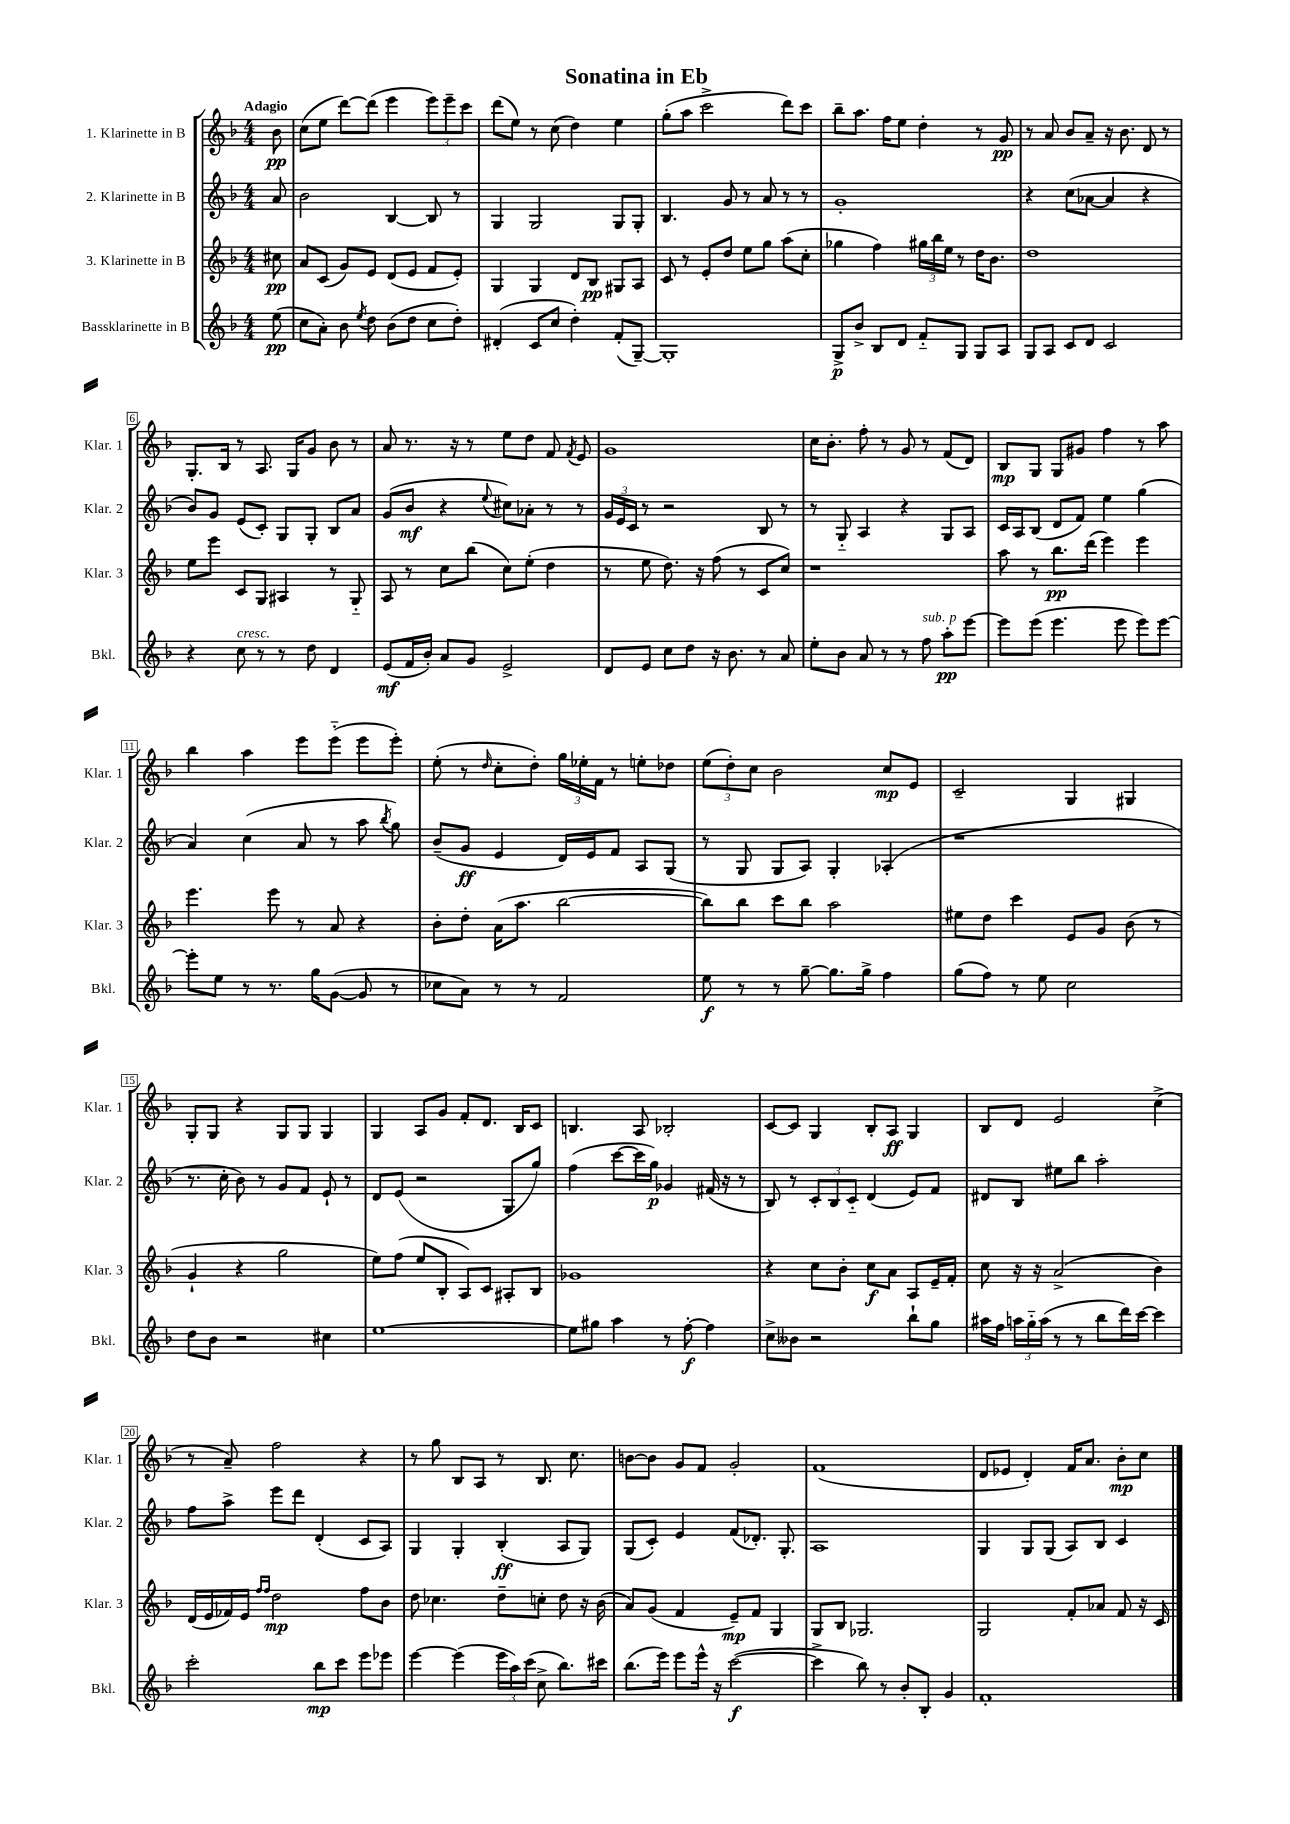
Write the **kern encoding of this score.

**kern	**kern	**kern	**kern
*staff4	*staff3	*staff2	*staff1
*clefG2	*clefG2	*clefG2	*clefG2
*k[b-]	*k[b-]	*k[b-]	*k[b-]
*M4/4	*M4/4	*M4/4	*M4/4
(8ee	8cc#	8a	8b-
=	=	=	=
8cc	8a	2b-	(8cc
8a')	(8c	.	8ee
8b-	8g)	.	[8ddd)
8qee	.	.	.
8dd	8e	.	(8ddd]
(8b-	(8d	[4B-	4eee
8dd	8e	.	.
8cc	8f	8B-]	12eee)
.	.	.	12eee~
8dd')	8e')	8r	.
.	.	.	12ccc
=	=	=	=
(4d#'	4G	4G	(8ddd
.	.	.	8ee)
8c	4G	2G	8r
8cc	.	.	(8cc
4dd')	8d	.	4dd)
.	8B-	.	.
(8f'	8G#	8G	4ee
[8G~)	8A	8G'	.
=	=	=	=
1G']	8c	4.B-	(8gg'
.	8r	.	8aa
.	8e'	.	2ccc^
.	8dd	8g	.
.	8ee	8r	.
.	8gg	8a	.
.	(8aa	8r	8ddd)
.	8cc'	8r	8ccc
=	=	=	=
8G^	4gg-	1g'	8bb-~
8b-^	.	.	8.aa
8B-	4ff)	.	.
.	.	.	16ff
8d	.	.	8ee
8f'~	24gg#	.	4dd'
.	24bb-	.	.
.	24ee	.	.
8G	8r	.	.
8G	16dd	.	8r
.	8.b-	.	.
8A	.	.	8g
=	=	=	=
8G	1dd	4r	8r
8A	.	.	8a
8c	.	(8cc	8b-
8d	.	[8a-	8a~
2c	.	4a-]	16r
.	.	.	8.b-
.	.	4r	8d
.	.	.	8r
=	=	=	=
4r	8ee	8b-)	8.G'
.	8eee	8g	.
.	.	.	16B-
8cc	8c	(8e	8r
8r	8G	8c')	8.A
8r	4A#	8G	.
.	.	.	16G
8dd	.	8G'	8g
4d	8r	8B-	8b-
.	8G'~	8a	8r
=	=	=	=
(8e	8A	(8g	8a
16f	8r	8b-	8.r
16b-')	.	.	.
8a	8cc	4r	.
.	.	.	16r
8g	(8bb-	.	8r
.	.	8qqee	.
2e^	8cc)	8cc#)	8ee
.	(8ee'	8a-'	8dd
.	4dd	8r	8f
.	.	.	8qf
.	.	8r	8e
=	=	=	=
8d	8r	24g	1g
.	.	24e	.
.	.	24c	.
8e	8ee	8r	.
8cc	8.dd)	2r	.
8dd	.	.	.
.	16r	.	.
16r	(8ff	.	.
8.b-	.	.	.
.	8r	.	.
8r	8c	8B-	.
8a	8cc)	8r	.
=	=	=	=
8ee'	1r	8r	16cc
.	.	.	8.b-'
8b-	.	8G'~	.
8a	.	4A	8ff'
8r	.	.	8r
8r	.	4r	8g
8ff	.	.	8r
8aa'	.	8G	(8f
[8eee	.	8A	8d)
=	=	=	=
8eee]	8aa	16c	8B-
.	.	16A	.
(8eee	8r	(8B-	8G
4.eee	8.bb-	8d	8G
.	.	8f)	8g#
.	(16ddd	.	.
.	4eee)	4ee	4ff
8eee	.	.	.
8eee)	4eee	(4gg	8r
[8eee	.	.	8aa
=	=	=	=
8eee']	4.eee	4a)	4bb-
8ee	.	.	.
8r	.	(4cc	4aa
8.r	8eee	.	.
.	8r	8a	8eee
16gg	.	.	.
([8g	8a	8r	(8eee'~
8g]	4r	8aa	8eee
.	.	8qbb-	.
8r	.	8gg)	8eee')
=	=	=	=
8cc-	8b-'	(8b-~	(8ee'
8a)	8dd'	8g	8r
.	.	.	16qqdd
8r	(16a	4e	8cc'
.	8.aa	.	.
8r	.	.	8dd')
2f	[2bb-	16d)	24gg
.	.	.	24ee-'
.	.	16e	.
.	.	.	24f
.	.	8f	8r
.	.	8A	8ee'
.	.	(8G	8dd-
=	=	=	=
8ee	8bb-])	8r	(12ee
.	.	.	12dd')
8r	8bb-	8G	.
.	.	.	12cc
8r	8ccc	8G	2b-
[8gg~	8bb-	8A)	.
8.gg]	2aa	4G'	.
16gg^	.	.	.
4ff	.	(4A-'	8cc
.	.	.	8e
=	=	=	=
(8gg	8ee#	1r	2c~
8ff)	8dd	.	.
8r	4ccc	.	.
8ee	.	.	.
2cc	8e	.	4G
.	8g	.	.
.	(8b-	.	4G#
.	8r	.	.
=	=	=	=
8dd	4g`	8.r	8G'
8b-	.	.	8G
.	.	16cc'	.
2r	4r	8b-)	4r
.	.	8r	.
.	2gg	8g	8G
.	.	8f	8G
4cc#	.	8e`	4G
.	.	8r	.
=	=	=	=
[1ee	8ee)	8d	4G
.	(8ff	(8e	.
.	8ee	2r	8A
.	8B-'	.	8g
.	8A)	.	8f'
.	8c	.	8.d
.	8A#'	8G'	.
.	.	.	16B-
.	8B-	8gg)	8c
=	=	=	=
8ee]	1g-	(4ff	4.B
8gg#	.	.	.
4aa	.	[8ccc	.
.	.	16ccc]	8A
.	.	16gg)	.
8r	.	4g-	2B-'
[8ff'	.	.	.
4ff]	.	(16f#	.
.	.	16r	.
.	.	8r	.
=	=	=	=
8cc^	4r	8B-)	[8c
8b--	.	8r	8c]
2r	8cc	12c'	4G
.	.	12B-	.
.	8b-'	.	.
.	.	12c'~	.
.	8cc	(4d	8B-'
.	8a	.	8A
8bb-`	8A	8e)	4G
8gg	16e~	8f	.
.	16f'	.	.
=	=	=	=
16aa#	8cc	8d#	8B-
16ff	.	.	.
24aa	16r	8B-	8d
24gg'~	.	.	.
.	16r	.	.
(24aa	.	.	.
8r	(2a^	8ee#	2e
8r	.	8bb-	.
8bb-	.	2aa'	.
16ddd)	.	.	.
[16ccc	.	.	.
4ccc]	4b-)	.	(4cc^
=	=	=	=
2ccc'	(16d	8ff	8r
.	16e	.	.
.	16f-)	8aa^	8a~)
.	16e	.	.
.	16qqff	.	.
.	16qqff	.	.
.	2dd	8eee	2ff
.	.	8ddd	.
8bb-	.	(4d'	.
8ccc	.	.	.
8eee	8ff	8c	4r
8eee-	8b-	8A)	.
=	=	=	=
[4eee	8dd	4G	8r
.	4.cc-	.	8gg
(4eee]	.	4G'	8B-
.	.	.	8A
24eee	8dd~	(4B-'	8r
24aa)	.	.	.
(24ccc	.	.	.
8cc^	8cc'	.	8.B-
8.bb-)	8dd	8A	.
.	.	.	8.cc
.	16r	8G)	.
16ccc#	(16b-	.	.
=	=	=	=
(8.bb-	8a)	(8G	[8b
.	(8g	8c')	8b]
16eee)	.	.	.
8eee	4f	4e	8g
16eee^^	.	.	8f
16r	.	.	.
([2ccc	8e~)	(8f	2g'
.	8f	8.d-')	.
.	4G	.	.
.	.	8.G'	.
=	=	=	=
4ccc^]	8G	1A	(1f
.	8B-	.	.
8bb-)	2.G-	.	.
8r	.	.	.
8b-'	.	.	.
8B-'	.	.	.
4g	.	.	.
=	=	=	=
1f'	2G	4G	8d
.	.	.	8e-
.	.	8G	4d')
.	.	(8G	.
.	8f'	8A)	16f
.	.	.	8.a
.	8a-	8B-	.
.	8f	4c	8b-'
.	16r	.	8cc
.	16c	.	.
==	==	==	==
*-	*-	*-	*-
